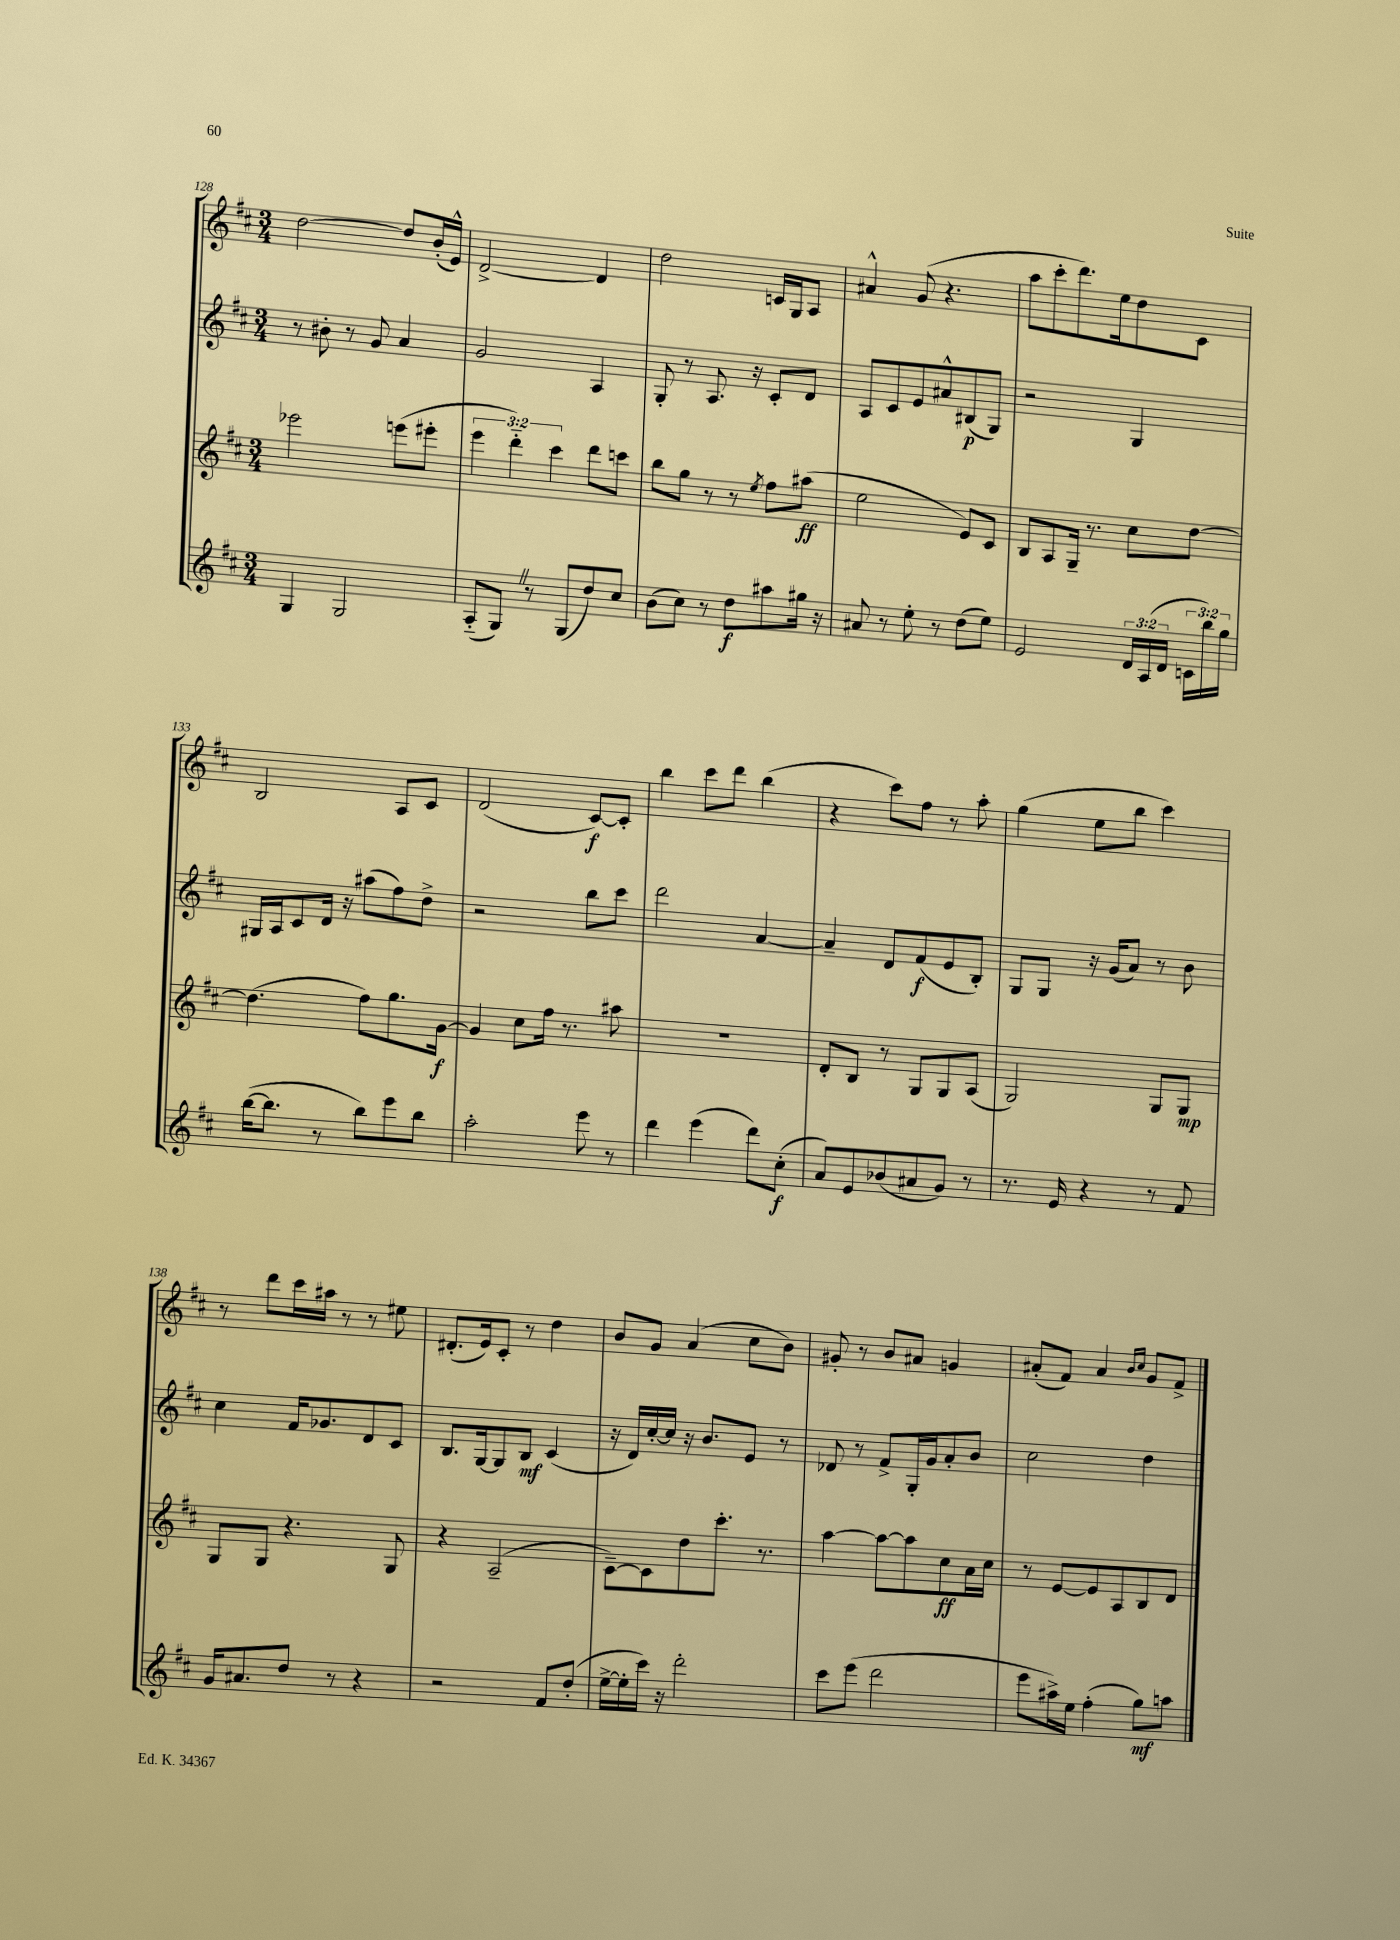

**kern	**dynam	**kern	**dynam	**kern	**dynam	**kern	**dynam
*part4	*part4	*part3	*part3	*part2	*part2	*part1	*part1
*staff4	*staff4	*staff3	*staff3	*staff2	*staff2	*staff1	*staff1
*clefG2	*	*clefG2	*	*clefG2	*	*clefG2	*
*k[f#c#]	*	*k[f#c#]	*	*k[f#c#]	*	*k[f#c#]	*
*M3/4	*	*M3/4	*	*M3/4	*	*M3/4	*
=128	=128	=128	=128	=128	=128	=128	=128
4G/	.	2eee-X\	.	8r	.	[2dd\	.
.	.	.	.	8b#X'\	.	.	.
2G/	.	.	.	8r	.	.	.
.	.	.	.	8g/	.	.	.
.	.	(8eeen\L	.	4a/	.	8dd/L]	.
.	.	8eee#X'\J	.	.	.	(16b'/L	.
.	.	.	.	.	.	16e^^/JJ)	.
=129	=129	=129	=129	=129	=129	=129	=129
(8A/L	.	6eee\	.	2g/	.	[2d^/	.
8GZ/J)	.	.	.	.	.	.	.
.	.	6ddd\)	.	.	.	.	.
8r	.	.	.	.	.	.	.
.	.	6ccc#\	.	.	.	.	.
(8G/L	.	.	.	.	.	.	.
8dd/)	.	8ddd\L	.	4A/	.	4d/]	.
8cc#/J	.	8cccn\J	.	.	.	.	.
=130	=130	=130	=130	=130	=130	=130	=130
(8b\L	.	8bb\L	.	8G'/	.	2dd\	.
8cc#\J)	.	8gg\J	.	8r	.	.	.
8r	.	8r	.	8.A/	.	.	.
8dd\L	f	8r	.	.	.	.	.
.	.	.	.	16r	.	.	.
.	.	8qee/	.	.	.	.	.
8aa#X\	.	8ff#\L	.	8c#'/L	.	16cn/LL	.
.	.	.	.	.	.	16G/J	.
16gg#X\Jk	.	(8aa#X\J	ff	8d/J	.	8A/J	.
16r	.	.	.	.	.	.	.
=131	=131	=131	=131	=131	=131	=131	=131
8a#X/	.	2ee\	.	8A/L	.	4a#X^^/	.
8r	.	.	.	8c#/	.	.	.
8ee'\	.	.	.	8e/	.	(8g/	.
8r	.	.	.	8a#X^^/	.	4.r	.
(8dd\L	.	8e/L)	.	(8B#X/	p	.	.
8ee\J)	.	8c#/J	.	8G/J)	.	.	.
=132	=132	=132	=132	=132	=132	=132	=132
2e/	.	8B/L	.	2r	.	8aa\L	.
.	.	8A/	.	.	.	8ccc#'\	.
.	.	16G~/Jk	.	.	.	8.ddd\)	.
.	.	8.r	.	.	.	.	.
.	.	.	.	.	.	16ee\k	.
24d/LL	.	8cc#\L	.	4G/	.	8dd\	.
(24A/	.	.	.	.	.	.	.
24d/JJ	.	.	.	.	.	.	.
24cn\LL	.	[8dd\J	.	.	.	8c#\J	.
24bb\)	.	.	.	.	.	.	.
24gg\JJ	.	.	.	.	.	.	.
!!LO:LB:g=z
=133	=133	=133	=133	=133	=133	=133	=133
([16bb\KL	.	(4.dd\]	.	16G#X/LL	.	2B/	.
8.bb\J]	.	.	.	16A/J	.	.	.
.	.	.	.	8c#/	.	.	.
8r	.	.	.	16d/Jk	.	.	.
.	.	.	.	16r	.	.	.
8bb\L)	.	8ff#\L)	.	(8aa#X\L	.	.	.
8eee\	.	8.gg\	.	8ff#\)	.	8A/L	.
8bb\J	.	.	.	8dd^\J	.	8c#/J	.
.	.	[16g\Jk	f	.	.	.	.
=134	=134	=134	=134	=134	=134	=134	=134
2aa'\	.	4g/]	.	2r	.	(2d/	.
.	.	8cc#\L	.	.	.	.	.
.	.	16ff#\Jk	.	.	.	.	.
.	.	8.r	.	.	.	.	.
8eee\	.	.	.	8bb\L	.	[8c#/L)	f
8r	.	8aa#X\	.	8ccc#\J	.	8c#'/J]	.
=135	=135	=135	=135	=135	=135	=135	=135
4ddd\	.	2.r	.	2ddd\	.	4bb\	.
(4eee\	.	.	.	.	.	8ccc#\L	.
.	.	.	.	.	.	8ddd\J	.
8ddd\L)	.	.	.	[4a/	.	(4bb\	.
(8cc#'\J	f	.	.	.	.	.	.
=136	=136	=136	=136	=136	=136	=136	=136
8a/L)	.	8d'/L	.	4a~/]	.	4r	.
8e/	.	8B/J	.	.	.	.	.
(8b-X/	.	8r	.	8d/L	.	8ccc#\L)	.
8a#X/	.	8G/L	.	(8f#/	f	8ff#\J	.
8g/J)	.	8G/	.	8e/	.	8r	.
8r	.	(8A/J	.	8B'/J)	.	8aa'\	.
=137	=137	=137	=137	=137	=137	=137	=137
8.r	.	2G/)	.	8G/L	.	(4gg\	.
.	.	.	.	8G/J	.	.	.
16e/	.	.	.	.	.	.	.
4r	.	.	.	16r	.	8ee\L	.
.	.	.	.	(16g/KL	.	.	.
.	.	.	.	8a/J)	.	8bb\J	.
8r	.	8G/L	.	8r	.	4ccc#\)	.
8f#/	.	8G/J	mp	8b\	.	.	.
!!LO:LB:g=z
=138	=138	=138	=138	=138	=138	=138	=138
16g/KL	.	8G/L	.	4cc#\	.	8r	.
8.a#X/	.	.	.	.	.	.	.
.	.	8G/J	.	.	.	8ddd\L	.
8dd/J	.	4.r	.	16f#/KL	.	16ccc#\L	.
.	.	.	.	8.g-X/	.	16aa#X\JJ	.
8r	.	.	.	.	.	8r	.
4r	.	.	.	8d/	.	8r	.
.	.	8G/	.	8c#/J	.	8ee#X\	.
=139	=139	=139	=139	=139	=139	=139	=139
2r	.	4r	.	8.B/L	.	(8.d#X'/L	.
.	.	.	.	[16G/k	.	16e/k)	.
.	.	(2A~/	.	8G/]	.	8c#'/J	.
.	.	.	.	8B/J	mf	8r	.
8f#/L	.	.	.	(4c#/	.	4dd\	.
(8dd'/J	.	.	.	.	.	.	.
=140	=140	=140	=140	=140	=140	=140	=140
[16ee^\LL	.	[8c#~\L)	.	16r	.	8b/L	.
16ee'\]	.	.	.	16d/LL)	.	.	.
16ccc#\JJ)	.	8c#\]	.	[16cc#'/	.	8g/J	.
16r	.	.	.	16cc#/JJ]	.	.	.
2ddd'\	.	8dd\	.	16r	.	(4a/	.
.	.	.	.	8.b/L	.	.	.
.	.	8.ccc#'\J	.	.	.	.	.
.	.	.	.	8e/J	.	8cc#\L	.
.	.	8.r	.	.	.	.	.
.	.	.	.	8r	.	8b\J)	.
=141	=141	=141	=141	=141	=141	=141	=141
8ccc#\L	.	[4aa\	.	8d-X/	.	8g#X'/	.
(8eee\J	.	.	.	8r	.	8r	.
2ddd\	.	8aa\L_	.	8f#^/L	.	8b/L	.
.	.	8aa\]	.	16G'/L	.	8a#X/J	.
.	.	.	.	16g/J	.	.	.
.	.	8cc#\	ff	8a'/	.	4gn/	.
.	.	16a\L	.	8b/J	.	.	.
.	.	16cc#\JJ	.	.	.	.	.
=142	=142	=142	=142	=142	=142	=142	=142
8eee\L	.	8r	.	2cc#\	.	(8a#X'/L	.
16aa#X^\L)	.	[8e/L	.	.	.	8f#/J)	.
16ee\JJ	.	.	.	.	.	.	.
(4ff#'\	.	8e/]	.	.	.	4a#/	.
.	.	8A/	.	.	.	.	.
.	.	.	.	.	.	16qqb/LL	.
.	.	.	.	.	.	16qqcc#/JJ	.
8gg\L)	mf	8B/	.	4dd\	.	8g/L	.
8aan\J	.	8d/J	.	.	.	8f#^/J	.
==	==	==	==	==	==	==	==
*-	*-	*-	*-	*-	*-	*-	*-
